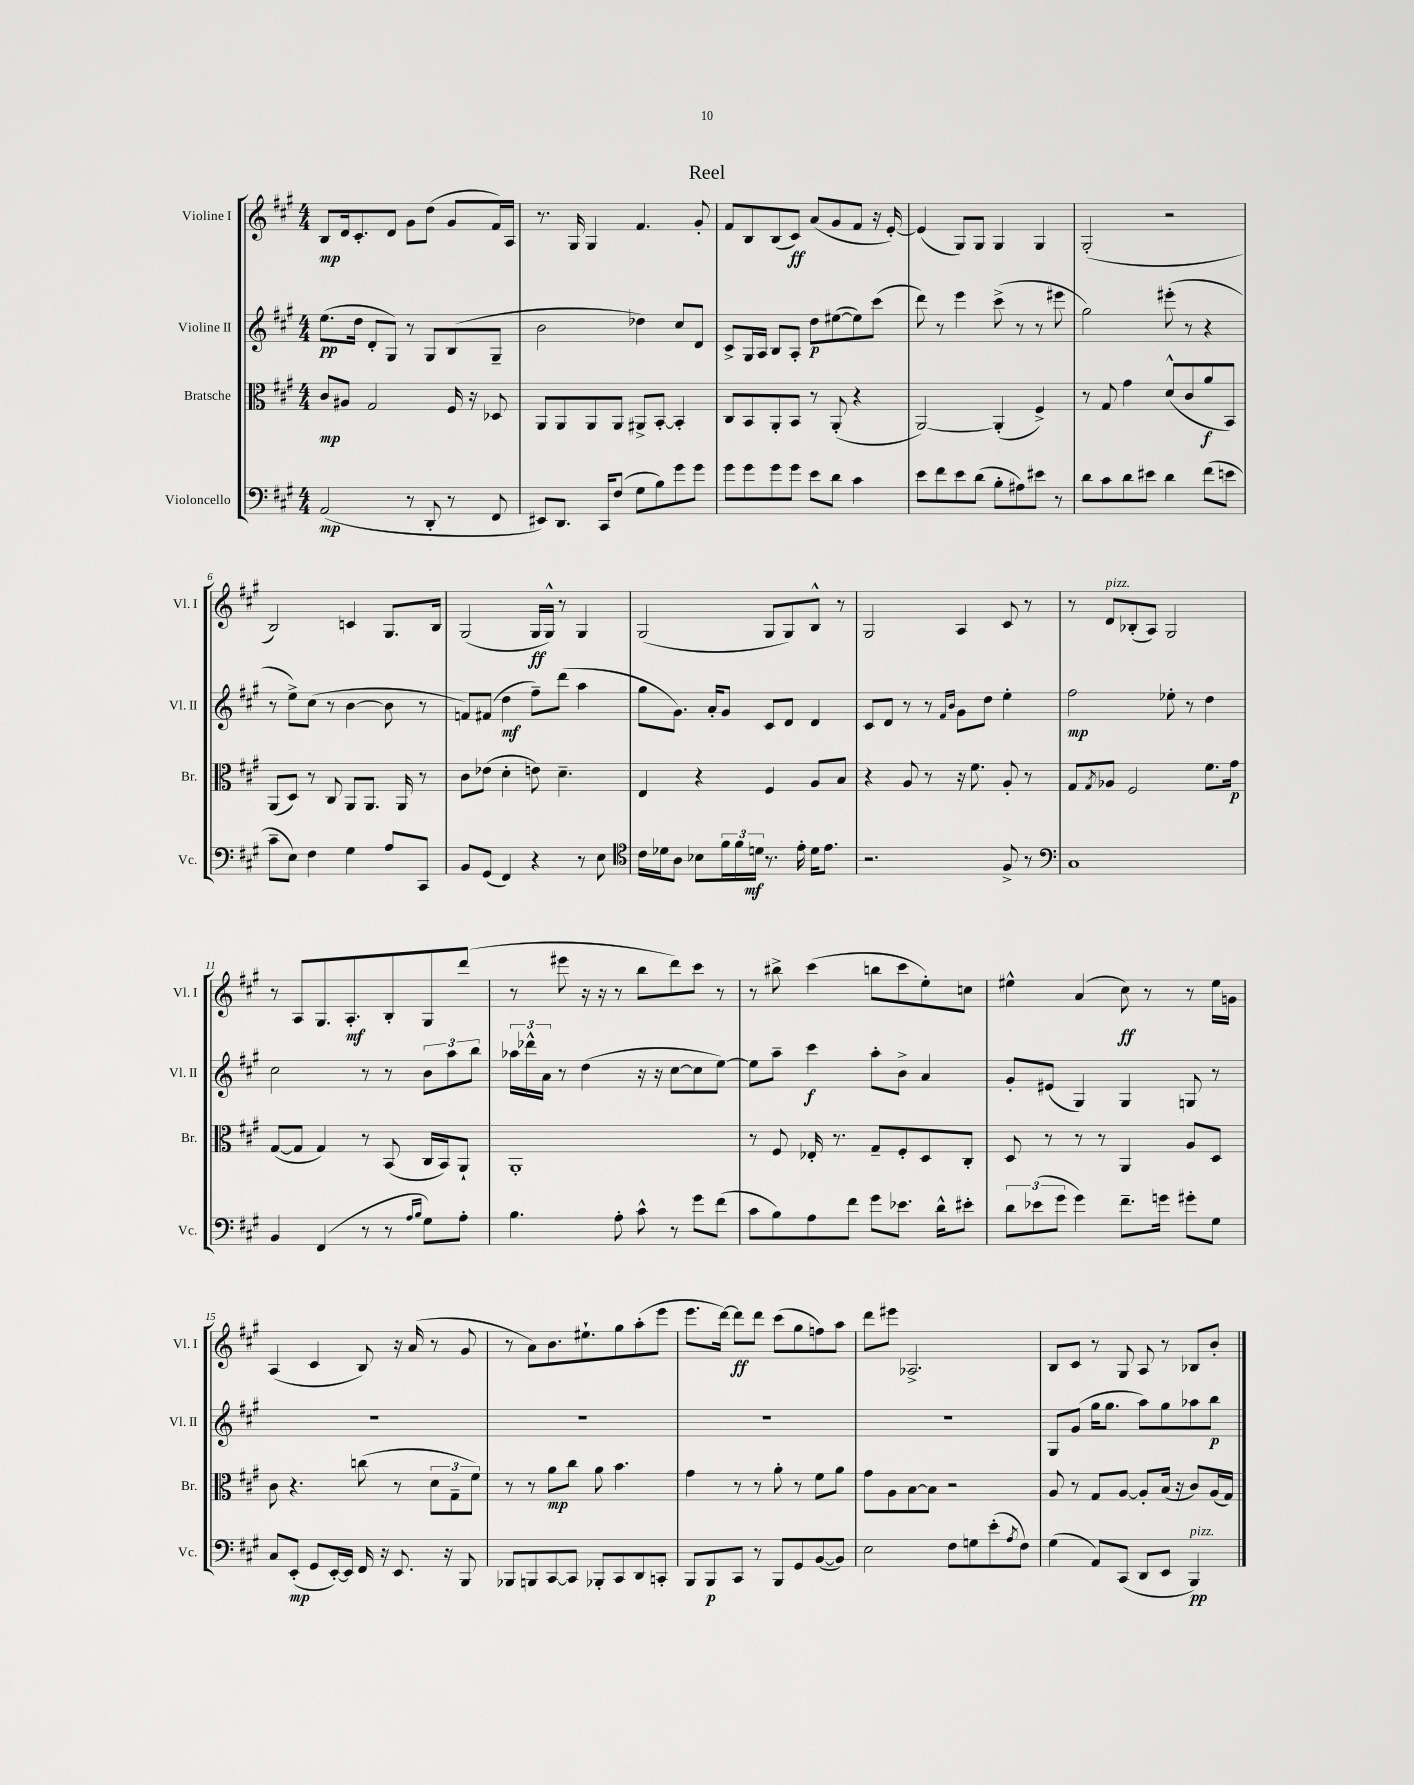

**kern	**kern	**kern	**kern
*staff4	*staff3	*staff2	*staff1
*clefF4	*clefC3	*clefG2	*clefG2
*k[f#c#g#]	*k[f#c#g#]	*k[f#c#g#]	*k[f#c#g#]
*M4/4	*M4/4	*M4/4	*M4/4
(2AA	8c#	(8.ee	8B
.	8A#	.	16d
.	.	16dd	8.c#'
.	2G#	8d'	.
.	.	8G#)	8d
8r	.	8r	8g#
8DD'	.	8G#	(8dd
8r	16F#	(8B	8g#
.	16r	.	.
8FF#	8D-	8G#~	16f#)
.	.	.	16A
=	=	=	=
8EE#)	8AA	2b	8.r
8.DD	8AA	.	.
.	.	.	16G#
.	8AA	.	4G#
16CC#	.	.	.
(8F#	8AA	.	.
8G#	8AA#^	4dd-)	4.f#
8B)	[8BB'	.	.
8g#	4BB']	8cc#	.
8g#	.	8d	8g#'
=	=	=	=
8g#	8C#	8c#^	8f#
8g#	8BB	16G#	8B
.	.	16A	.
8g#	8AA'	8B	(8B
8g#	8BB	8A'	8c#)
8e	8r	8dd	(8a
8d	(8AA'	([8ee#	8g#
4c#	4r	8ee#])	8f#
.	.	(8ccc#	16r
.	.	.	[16e')
=	=	=	=
8e	[2AA)	8ddd)	(4e]
8f#	.	8r	.
8e	.	4eee	8G#)
(8d	.	.	8G#
8B'	(4AA']	(8ccc#^	4G#
8A#)	.	8r	.
8e#	4F#^)	8r	4G#
8r	.	8eee#	.
=	=	=	=
8d	8r	2gg#)	(2G#'
8c#	8G#	.	.
8d	4g#	.	.
8e#	.	.	.
4d	(8d^^	(8eee#'	2r
.	8c#	8r	.
(8f#	8a	4r	.
8e	8BB)	.	.
=	=	=	=
8c#~	(8AA	8r	2B)
8E)	8D)	8ee^)	.
4F#	8r	(8cc#	.
.	8C#	8r	.
4G#	8AA	[4b	4c
.	8.AA	.	.
8A	.	8b]	8.G#
.	16AA	.	.
8CC#	8r	8r	.
.	.	.	16B
=	=	=	=
8BB	8c#	8f)	(2G#
(8GG#	(8e-	(8f#	.
4FF#)	4d'	4dd	.
4r	8e)	8ff#~)	16G#
.	.	.	16G#^^)
.	4.d~	(8ddd	8r
8r	.	4aa	4G#
8E	.	.	.
=	=	=	=
*clefC4	*	*	*
16c#	4E	8gg#	(2G#
16d-	.	.	.
8A	.	8.g#)	.
8B-	4r	.	.
.	.	16a'	.
24f#	.	8g#	.
24f#	.	.	.
24d	.	.	.
8.r	4F#	8c#	8G#
.	.	8d	8G#)
16e'	.	.	.
16d	8A	4d	8B^^
8.e	.	.	.
.	8B	.	8r
=	=	=	=
2.r	4r	8c#	2G#
.	.	8d	.
.	8A	8r	.
.	8r	8r	.
.	.	16qqf#	.
.	.	16qqb	.
.	16r	8g#	4A
.	8.f#	.	.
.	.	8dd	.
8F#^	8A'	4ee'	8c#
8r	8r	.	8r
=	=	=	=
*clefF4	*	*	*
1C#	8G#	2ff#	8r
.	8qG#	.	.
.	8A-	.	8d
.	2F#	.	(8B-'
.	.	.	8A)
.	.	8ee-'	2G#
.	.	8r	.
.	8.f#	4dd	.
.	16g#	.	.
=	=	=	=
4BB	([8G#	2cc#	8r
.	8G#]	.	8A
(4FF#	4G#)	.	8.G#
.	.	.	8.A'
8r	8r	8r	.
8r	(8BB	8r	8B'
16qqA	.	.	.
16qqB	.	.	.
8G#)	16C#	12b	8G#
.	16BB)	.	.
.	.	12aa	.
8A'	8AA`	.	(8ddd
.	.	12bb	.
=	=	=	=
4.B	1AA'	24aa-	8r
.	.	24ddd-^^	.
.	.	24a	.
.	.	8r	8eee#
.	.	(4dd	16r
.	.	.	16r
8A'	.	.	8r
8c#^^	.	16r	8bb
.	.	16r	.
8r	.	[8cc#	8ddd)
8g#	.	8cc#]	8ccc#
(8f#	.	[8ee)	8r
=	=	=	=
8c#	8r	8ee]	8r
8B)	8F#	8aa~	8bb#^
8A	16E-'	4ccc#	(4ccc#
.	8.r	.	.
8f#	.	.	.
8g#	8G#~	8aa'	8bb
8.e-	8F#'	8b^	8ccc#
.	8D	4a	8ee')
16d^^	.	.	.
8e#'	8C#'	.	8cc
=	=	=	=
12d	8D	8g#'	4ee#^^
(12e-	.	.	.
.	8r	(8e#	.
12g#	.	.	.
4g#)	8r	4G#)	(4a
.	8r	.	.
8.f#~	4AA	4G#	8cc#)
.	.	.	8r
16g	.	.	.
8g#'	8A	8G	8r
8G#	8D	8r	16ee#
.	.	.	16g
=	=	=	=
8C#	8c#	1r	(4A
(8EE'	4.r	.	.
8GG#	.	.	4c#
[16EE')	.	.	.
16EE]	.	.	.
16FF#	(8cc	.	8B)
16r	.	.	.
8.EE	8r	.	16r
.	.	.	(16a
.	12d	.	8r
16r	.	.	.
.	12G#~	.	.
8BBB	.	.	8g#
.	12f#)	.	.
=	=	=	=
8BBB-	8r	1r	8r
8BBB	8r	.	8a)
[8CC#	8a	.	8.b
8CC#]	8cc#	.	.
.	.	.	8.ee#`
8BBB-'	8a	.	.
8CC#	4.b	.	8gg#
8DD	.	.	(8aa'
8CC'	.	.	8eee
=	=	=	=
8BBB	4g#	1r	8.eee
8BBB	.	.	.
.	.	.	[16ddd)
8CC#	8r	.	8ddd]
8r	8r	.	8ddd
8BBB	8a'	.	(8ccc#
8GG#	8r	.	8gg#
([8BB	8f#	.	8ff)
8BB])	8a	.	8aa
=	=	=	=
2E	8g#	1r	8ddd
.	8A	.	8eee#
.	[8B	.	2.A-^
.	8B]	.	.
8F#	2r	.	.
8G	.	.	.
(8e'	.	.	.
8qA	.	.	.
8F#)	.	.	.
=	=	=	=
(4G#	8A	8G#	8B
.	8r	(8g#	8c#
8AA)	8G#	16gg#	8r
.	.	8.gg#	.
(8CC#	[8A	.	8G#
8DD	8A']	8aa)	8A
8EE	(16B	8gg#	8r
.	16r	.	.
4BBB)	8c#)	8aa-	8B-
.	(16A	8bb	8b'
.	16G#)	.	.
==	==	==	==
*-	*-	*-	*-
